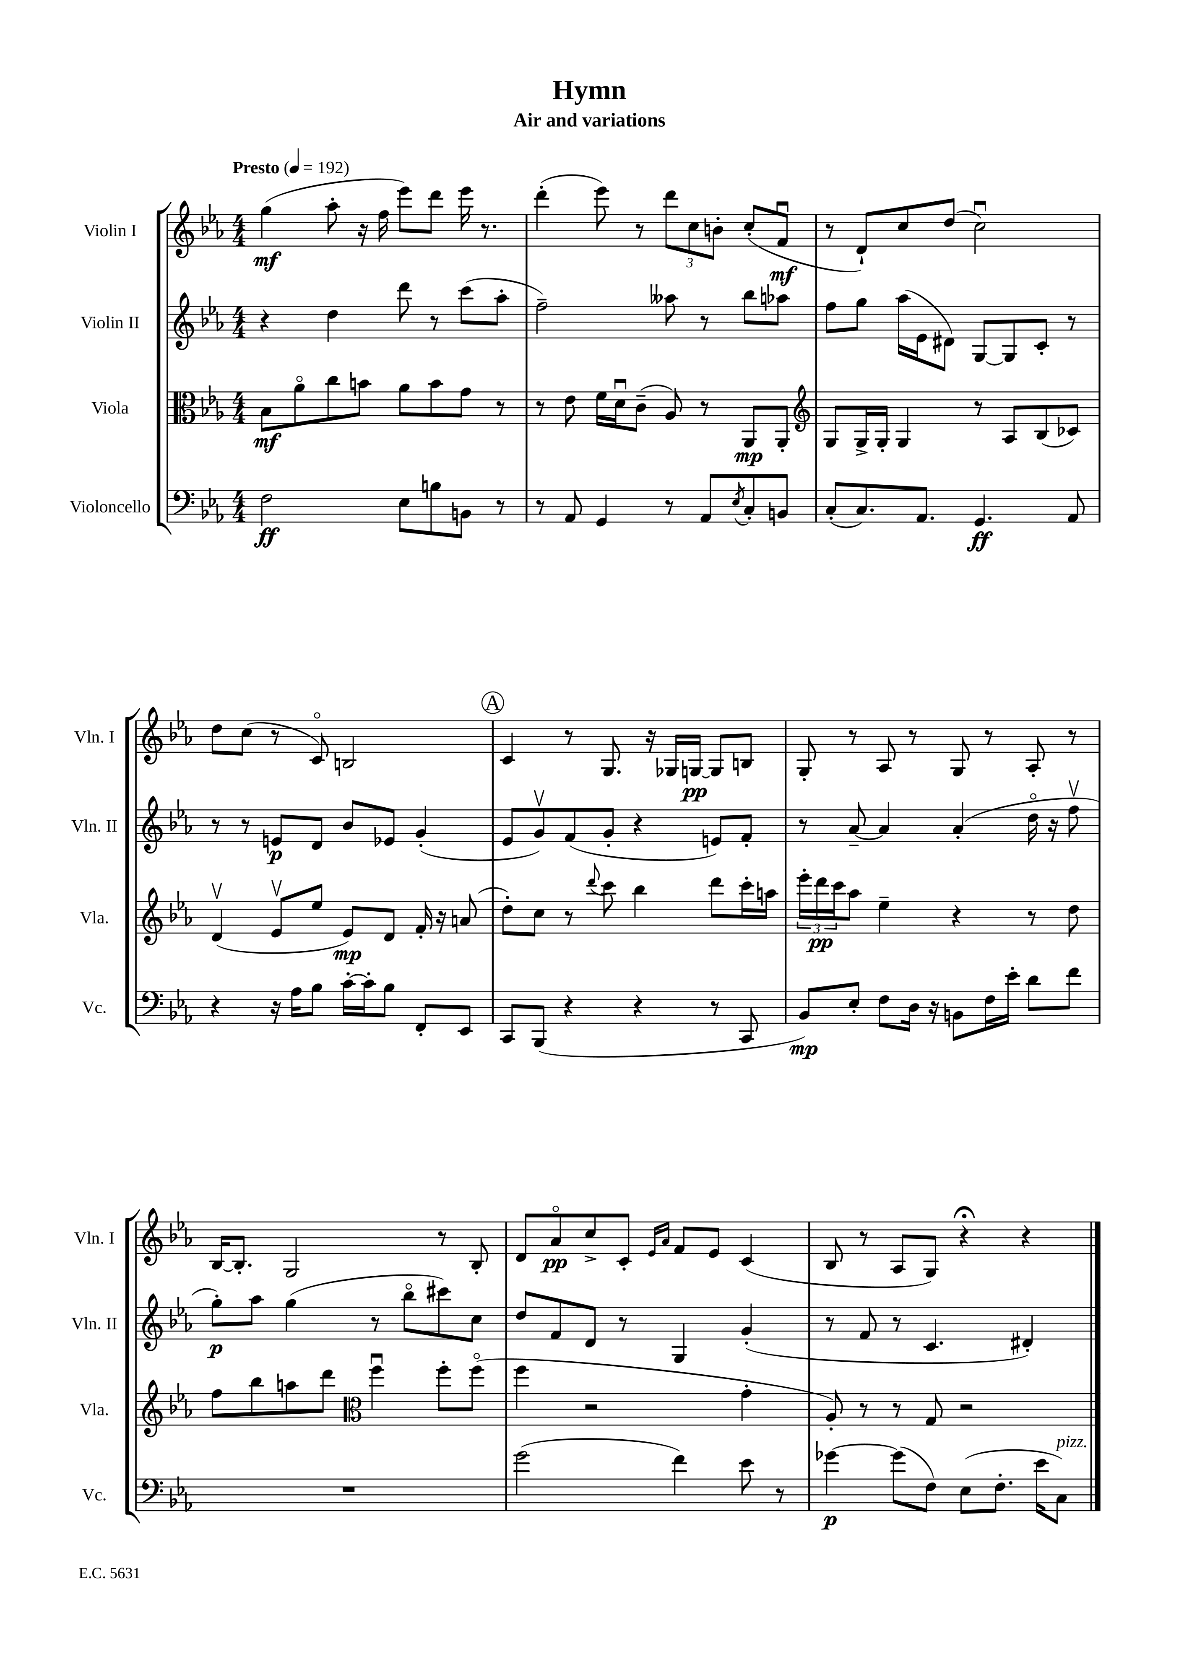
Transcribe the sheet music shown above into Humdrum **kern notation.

**kern	**kern	**kern	**kern
*staff4	*staff3	*staff2	*staff1
*clefF4	*clefC3	*clefG2	*clefG2
*k[b-e-a-]	*k[b-e-a-]	*k[b-e-a-]	*k[b-e-a-]
*M4/4	*M4/4	*M4/4	*M4/4
*MM192	*MM192	*MM192	*MM192
2F\	8B-\L	4r	(4gg\
.	8a-o\	.	.
.	8cc\	4dd\	8aa-'\
.	8b\J	.	16r
.	.	.	16ff\
8E-\L	8a-\L	8ddd\	8eee-\L)
8B\	8b\	8r	8ddd\J
8BB\J	8g\J	(8ccc\L	16eee-\
.	.	.	8.r
8r	8r	8aa-'\J	.
=	=	=	=
8r	8r	2ff~\)	(4ddd'\
8AA-/	8e-\	.	.
4GG/	16f\LL	.	8eee-\)
.	16du\J	.	.
.	(8c~\J	.	8r
8r	8A-/)	8aa--\	12ddd\L
.	.	.	12cc\
8AA-/L	8r	8r	.
.	.	.	12b'\J
8qE-/	.	.	.
8C'/	8AA-/L	8bb-\L	(8cc'/L
8BB/J	8AA-'/J	8aa-\J	8fu/J
=	=	=	=
*	*clefG2	*	*
(8C'/L	8G/L	8ff\L	8r
8.C/)	16G^/L	8gg\J	8d`/L)
.	16G'/JJ	.	.
.	4G/	(16aa-\LL	8cc/
8.AA-/J	.	16e-\J	.
.	.	8d#\J)	(8dd/J
4.GG/	8r	[8G/L	2ccu\)
.	8A-/L	8G/]	.
.	(8B-/	8c'/J	.
8AA-/	8c-/J)	8r	.
=	=	=	=
4r	(4dv/	8r	8dd\L
.	.	8r	(8cc\J
16r	8e-v/L	8e/L	8r
16A-\LK	.	.	.
8B-\J	8ee-/J	8d/J	8co/)
[16c'\LL	8e-/L)	8b-/L	2B/
16c'\]J	.	.	.
8B-\J	8d/J	8e-/J	.
8FF'/L	16f'/	(4g'/	.
.	16r	.	.
8EE-/J	(8a/	.	.
=	=	=	=
8CC/L	8dd'\L)	8e-/L	4c/
(8BBB-/J	8cc\J	8gv/)	.
4r	8r	(8f/	8r
.	8qqddd/	.	.
.	8ccc\	8g'/J	8.G/
4r	4bb-\	4r	.
.	.	.	16r
.	.	.	16G-/LL
.	.	.	[16G/JJ
8r	8ddd\L	8e/L)	8G/]L
8CC/	16ccc'\L	8f'/J	8B/J
.	16aa\JJ	.	.
=	=	=	=
8BB-/L)	24eee-'\LL	8r	8G'/
.	24ddd\	.	.
.	24ccc\J	.	.
8E-'/J	8aa-\J	[8a-~/	8r
8F\L	4ee-~\	4a-/]	8A-/
16D\Jk	.	.	8r
16r	.	.	.
8BB\L	4r	(4a-'/	8G/
16F\L	.	.	8r
16e-'\JJ	.	.	.
8d\L	8r	16ddo\	8A-'/
.	.	16r	.
8f\J	8dd\	8ffv\	8r
=	=	=	=
1r	8ff\L	8gg'\L)	[16B-/LK
.	.	.	8.B-'/]J
.	8bb-\	8aa-\J	.
.	8aa\	(4gg\	2G/
.	8ddd\J	.	.
*	*clefC3	*	*
.	4ffu\	8r	.
.	.	8bb-o\L	.
.	8ff'\L	8ccc#\)	8r
.	(8ffo\J	8cc\J	8B-'/
=	=	=	=
(2g\	4ff\	8dd/L	8d/L
.	.	8f/	8a-o/
.	2r	8d/J	8cc^/
.	.	8r	8c'/J
.	.	.	16qqe-/LL
.	.	.	16qqa-/JJ
4f\)	.	4G/	8f/L
.	.	.	8e-/J
8e-\	4g'\	(4g'/	(4c/
8r	.	.	.
=	=	=	=
[4g-\	8A-'/)	8r	8B-/
.	8r	8f/	8r
(8g-\]L	8r	8r	8A-/L
8F\J)	8G/	4.c/	8G/J)
(8E-\L	2r	.	4r;
8.F'\J	.	.	.
.	.	4d#'/)	4r
16e-\LK	.	.	.
8C\J)	.	.	.
==	==	==	==
*-	*-	*-	*-
